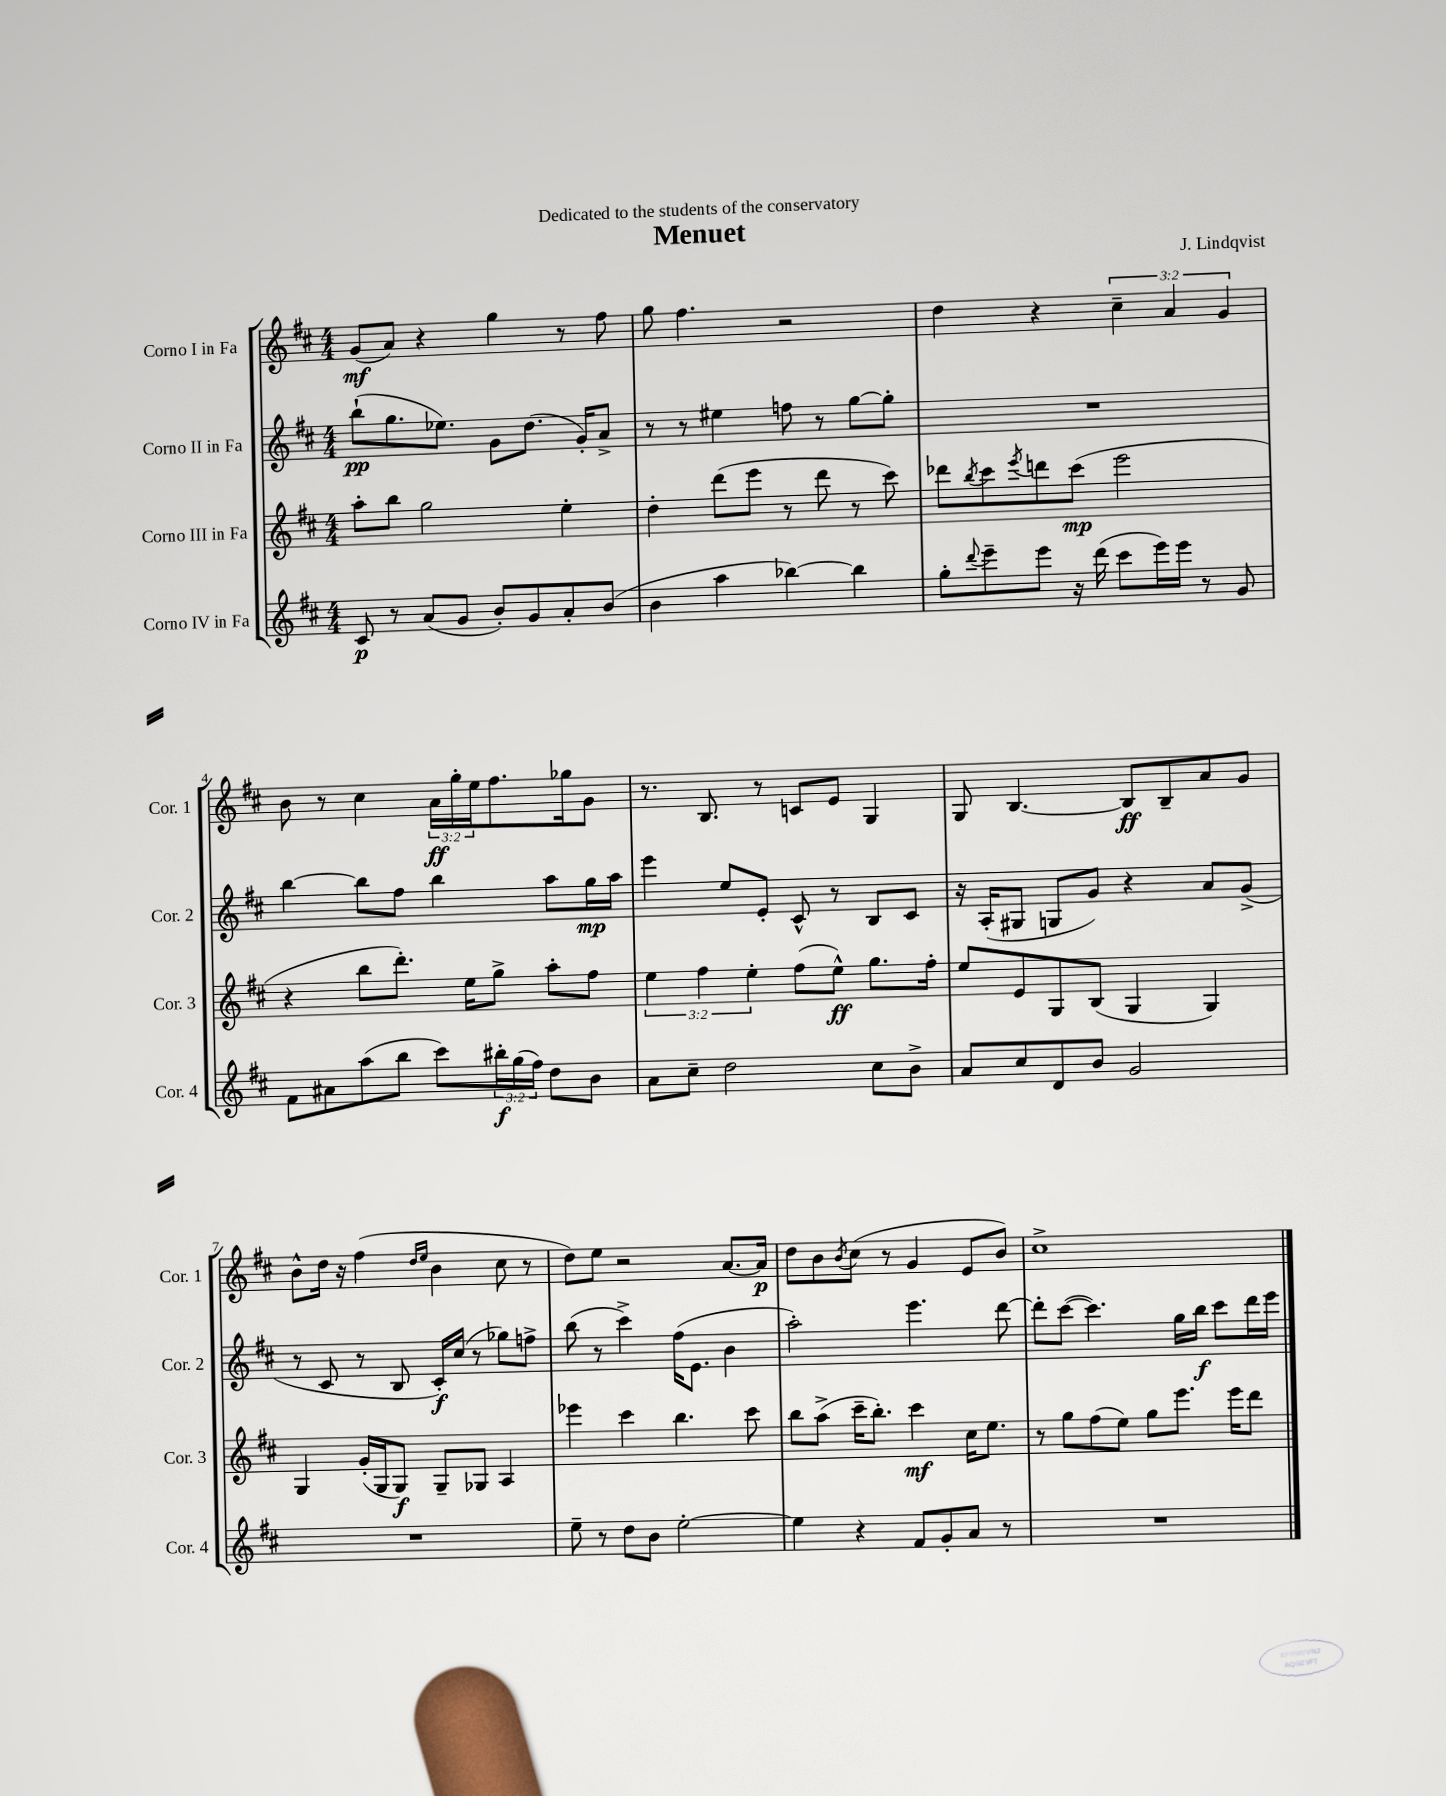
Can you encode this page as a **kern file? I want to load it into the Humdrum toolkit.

**kern	**kern	**kern	**kern
*staff4	*staff3	*staff2	*staff1
*clefG2	*clefG2	*clefG2	*clefG2
*k[f#c#]	*k[f#c#]	*k[f#c#]	*k[f#c#]
*M4/4	*M4/4	*M4/4	*M4/4
8c#/	8aa'\L	(8bb`\L	(8g/L
8r	8bb\J	8.gg\	8a/J)
(8a/L	2gg\	.	4r
.	.	8.ee-\J)	.
8g/J	.	.	.
8b'/L)	.	8g\L	4gg\
8g/	.	(8.dd\J	.
8a'/	4ee'\	.	8r
.	.	16g'/LK)	.
(8b/J	.	8a^/J	8ff#\
=	=	=	=
4b\	4dd'\	8r	8gg\
.	.	8r	4.ff#\
4aa\	(8ddd\L	4ee#\	.
.	8eee\J	.	.
[4bb-\)	8r	8ff\	2r
.	8ddd\	8r	.
4bb-\]	8r	[8gg\L	.
.	8ccc#\)	8gg'\]J	.
=	=	=	=
8gg'\L	8ddd-\L	1r	4dd\
8qqddd/	8qbb/	.	.
8eee~\	8ccc#\	.	.
.	8qeee/	.	.
8eee\J	8ddd\	.	4r
16r	(8ccc#\J	.	.
(16ddd\	.	.	.
8ccc#\L	2eee\	.	6cc#~\
16eee\L)	.	.	.
.	.	.	6a/
16eee\JJ	.	.	.
8r	.	.	.
.	.	.	6g/
8g/	.	.	.
=	=	=	=
8f#\L	4r	[4bb\	8b\
8a#\	.	.	8r
(8aa\	8bb\L	8bb\]L	4cc#\
8bb\J	8.ddd'\J)	8ff#\J	.
8ccc#\L)	.	4bb\	24a\LL
.	.	.	24gg'\
.	16ee\LK	.	.
.	.	.	24ee\J
24bb#'\L	8gg^\J	.	8.ff#\
(24gg\	.	.	.
24ff#\JJ)	.	.	.
8dd\L	8aa'\L	8aa\L	.
.	.	.	16gg-\k
8b\J	8ff#\J	16gg\L	8g\J
.	.	16aa\JJ	.
=	=	=	=
8a\L	6ee\	4eee\	8.r
8cc#~\J	.	.	.
.	6ff#\	.	.
.	.	.	8.B/
2dd\	.	8ee/L	.
.	6ee'\	.	.
.	.	8e'/J	8r
.	(8ff#\L	8c#^^/	8c/L
.	8ee^^\J)	8r	8e/J
8cc#\L	8.gg\L	8B/L	4G/
8b^\J	.	8c#/J	.
.	16ff#'\Jk	.	.
=	=	=	=
8a/L	8ee/L	16r	8G/
.	.	(16A'/LK	.
8cc#/	8e/	8G#/J	[4.B/
8d/	8G/	8G/L	.
8b/J	(8B/J	8g/J)	.
2g/	4G/	4r	8B/]L
.	.	.	8B~/
.	4G/)	8a/L	8a/
.	.	(8g^/J	8g/J
=	=	=	=
1r	4G/	8r	8b^^\L
.	.	8c#/	16dd\Jk
.	.	.	16r
.	(16g'/LL	8r	(4ff#\
.	16G/J	.	.
.	8G/J)	8B/	.
.	.	.	16qqdd/LL
.	.	.	16qqee/JJ
.	8G~/L	16c#'/LL)	4b\
.	.	(16cc#/JJ	.
.	8G-/J	8r	.
.	4A/	8gg-\L)	8cc#\
.	.	8ff^\J	8r
=	=	=	=
8ee~\	4eee-\	(8bb\	8dd\L)
8r	.	8r	8ee\J
8dd\L	4ccc#\	4ccc#^\)	2r
8b\J	.	.	.
[2ee'\	4.bb\	(16ff#\LK	.
.	.	8.e\J	.
.	.	4b\	[8.a/L
.	8ccc#\	.	.
.	.	.	16a/]Jk
=	=	=	=
4ee\]	8bb\L	2aa'\)	8dd\L
.	(8aa^\J	.	8b\
.	.	.	8qb/
4r	16ccc#~\LK	.	(8cc#\J
.	8.bb'\J)	.	.
.	.	.	8r
8f#/L	4ccc#\	4.eee\	4g/
8g'/	.	.	.
8a/J	16cc#\LK	.	8e/L
.	8.ee\J	.	.
8r	.	[8ddd\	8b/J)
=	=	=	=
1r	8r	8ddd'\]L	1cc#^
.	8gg\L	([8ccc#\J	.
.	(8ff#\	4.ccc#\])	.
.	8ee\J)	.	.
.	8gg\L	.	.
.	8.eee\J	16gg\LL	.
.	.	16bb\JJ	.
.	.	8ccc#\L	.
.	16eee\LK	.	.
.	8ddd\J	16ddd\L	.
.	.	16eee\JJ	.
==	==	==	==
*-	*-	*-	*-
